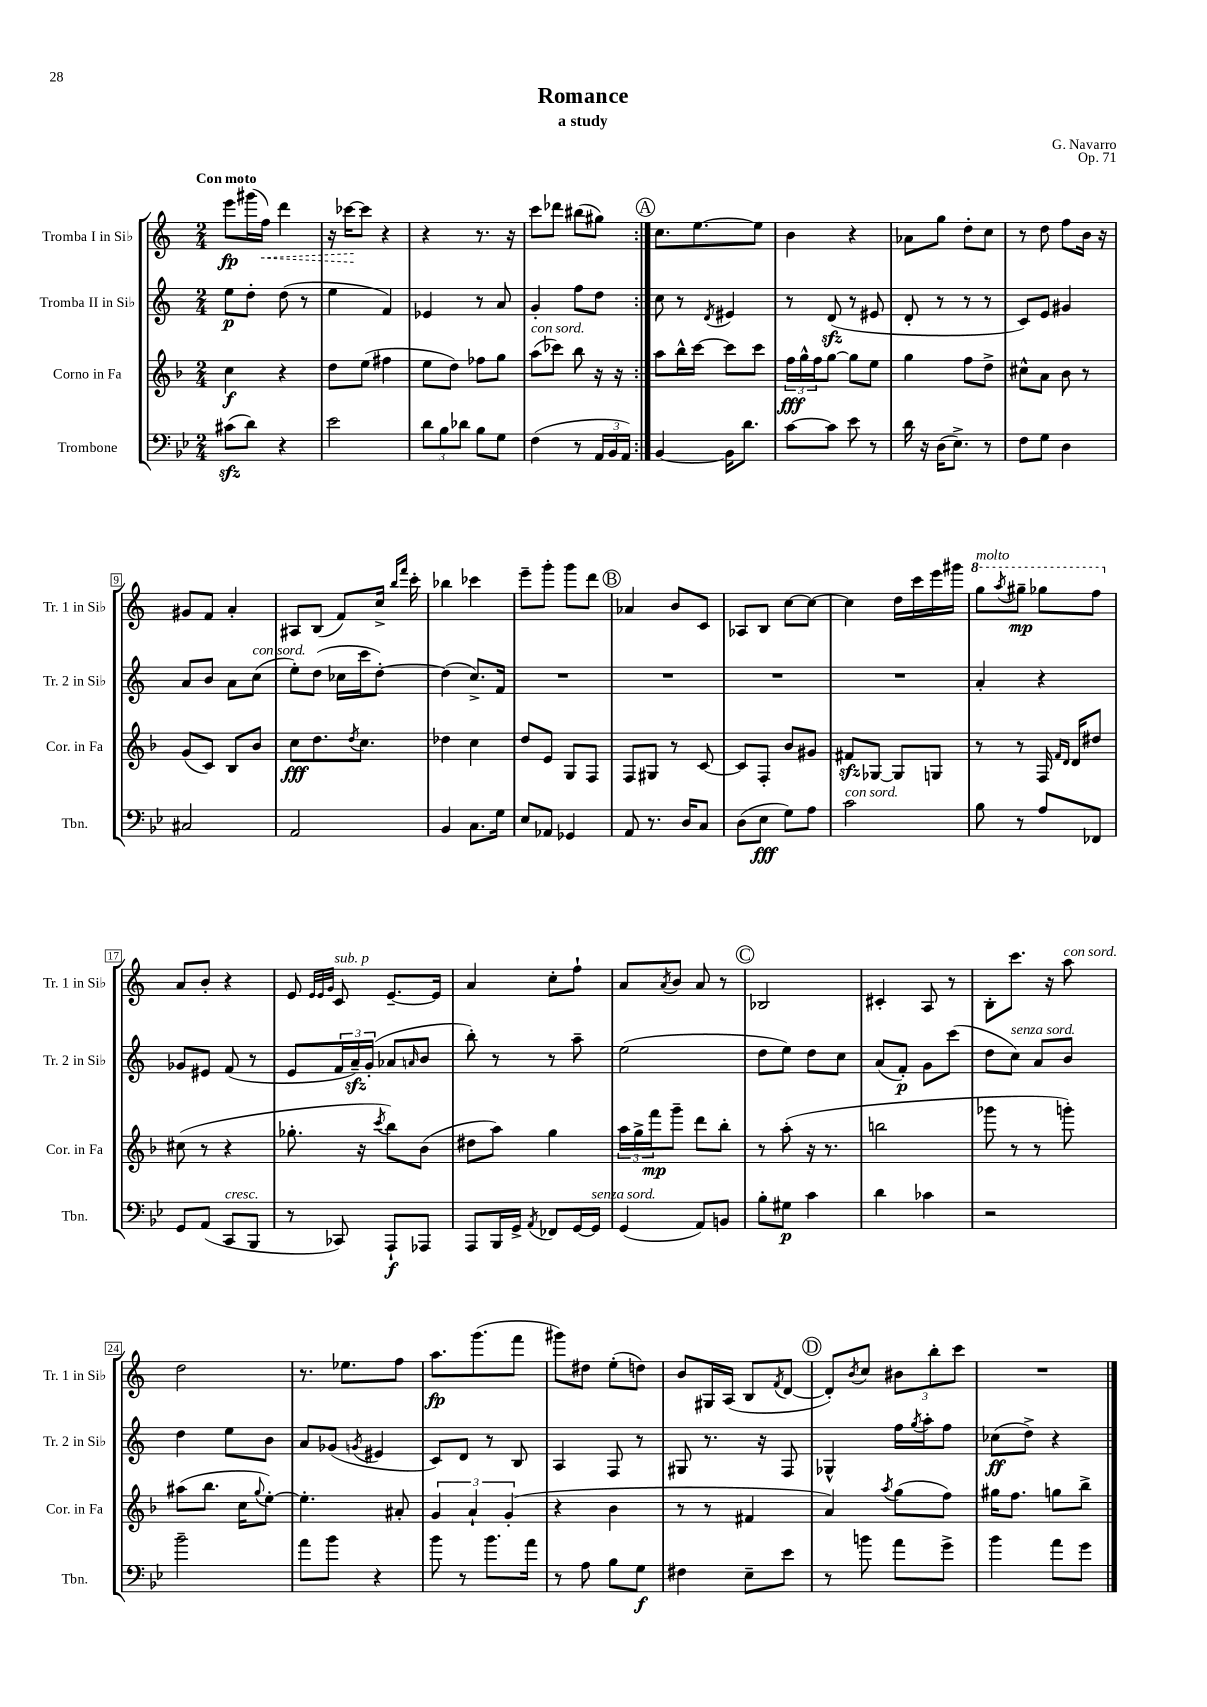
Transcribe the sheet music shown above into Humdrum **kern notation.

**kern	**kern	**kern	**kern
*staff4	*staff3	*staff2	*staff1
*clefF4	*clefG2	*clefG2	*clefG2
*k[b-e-]	*k[b-]	*k[]	*k[]
*M2/4	*M2/4	*M2/4	*M2/4
(8c#\L	4cc\	8ee\L	8eee\L
8d\J)	.	8dd'\J	(16ggg#\L
.	.	.	16ff\JJ)
4r	4r	(8dd\	4ddd\
.	.	8r	.
=	=	=	=
2e-\	8dd\L	4ee\	16r
.	.	.	[16ccc-\LK
.	(8ee\J	.	8ccc-\]J
.	4ff#\	4f/)	4r
=	=	=	=
12d\L	8ee\L	4e-/	4r
12B-\	.	.	.
.	8dd\J)	.	.
12d-\J	.	.	.
8B-\L	8ff-\L	8r	8.r
8G\J	8gg\J	8a/	.
.	.	.	16r
=	=	=	=
(4F\	(8aa\L	4g'/	8ccc\L
.	8ccc-\J)	.	8ddd-\J
8r	8bb-\	8ff\L	(8bb#\L
24AA/LL	16r	8dd\J	8gg#\J)
24BB-/	.	.	.
.	16r	.	.
24AA/JJ)	.	.	.
=:|!	=:|!	=:|!	=:|!
[4BB-/	8aa\L	8cc\	8.cc\L
.	16bb-^^\L	8r	.
.	[16ccc\JJ	.	[8.ee\
.	.	8qd/	.
16BB-\]LK	8ccc\]L	4e#/	.
8.d\J	.	.	.
.	8ccc\J	.	8ee\]J
=	=	=	=
[8c\L	24ff\LL	8r	4b\
.	24gg^^\	.	.
.	24ff\J	.	.
8c\]J	[8gg\J	(8d/	.
8e-\	8gg\]L	8r	4r
8r	8ee\J	8e#/	.
=	=	=	=
16d\	4gg\	8d'/	8a-\L
16r	.	.	.
(16D\LK	.	8r	8gg\J
8.E-^\J)	.	.	.
.	8ff\L	8r	8dd'\L
8r	8dd^\J	8r	8cc\J
=	=	=	=
8F\L	8cc#^^\L	8c/L)	8r
8G\J	8a\J	8e/J	8dd\
4D\	8b-\	4g#/	8ff\L
.	8r	.	16b\Jk
.	.	.	16r
=	=	=	=
2C#/	(8g/L	8a/L	8g#/L
.	8c/J)	8b/J	8f/J
.	8B-/L	8a\L	4a'/
.	8b-/J	(8cc\J	.
=	=	=	=
2AA/	8cc\L	8ee'\L)	8A#/L
.	8.dd\	(8dd\J	(8B/J
.	.	16cc-\LL	8f/L)
.	8qdd/	.	.
.	8.cc\J	16ccc\J	.
.	.	[8dd'\J)	16cc^/Jk
.	.	.	16qqbb/LL
.	.	.	16qqfff/JJ
.	.	.	16ccc'\
=	=	=	=
4BB-/	4dd-\	(4dd\]	4bb-\
8.C\L	4cc\	8.cc^/L)	4ccc-\
16G\Jk	.	16f/Jk	.
=	=	=	=
8E-/L	8dd/L	2r	8eee~\L
8AA-/J	8e/J	.	8ggg'\J
4GG-/	8G/L	.	8ggg\L
.	8F/J	.	8ddd\J
=	=	=	=
8AA/	8F/L	2r	4a-/
8.r	8G#/J	.	.
.	8r	.	8b/L
16D/LK	.	.	.
8C/J	[8c/	.	8c/J
=	=	=	=
(8D\L	8c/]L	2r	8A-/L
8E-\J	8F'/J	.	8B/J
8G\L)	8b-/L	.	[8cc\L
8A\J	8g#/J	.	8cc\_J
=	=	=	=
2c\	8f#/L	2r	4cc\]
.	[8G-/J	.	.
.	8G-/]L	.	16dd\LL
.	.	.	16ccc\
.	8G/J	.	16eee\
.	.	.	16ggg#\JJ
=	=	=	=
8B-\	8r	4a'/	8ggg\L
.	.	.	8qaaa/
8r	8r	.	8ggg#~\J
8A/L	16F/	4r	8ggg-\L
.	16qqf/LL	.	.
.	16qqd/JJ	.	.
.	16d/LK	.	.
8FF-/J	8dd#/J	.	8fff\J
=	=	=	=
8GG/L	(8cc#\	8g-/L	8a/L
(8AA/J	8r	8e#/J	8b'/J
8CC/L	4r	(8f/	4r
8BBB-/J	.	8r	.
=	=	=	=
8r	8.gg-'\	8e/L	8e/
.	.	.	32qqe/LLL
.	.	.	32qqe/
.	.	.	32qqg/JJJ
8CC-/)	.	24f/L	8c/
.	.	24a~/)	.
.	16r	.	.
.	.	(24g'/JJ	.
.	8qccc/	.	.
8AAA`/L	8bb-\L)	8a-/L	[8.e~/L
.	.	16qqa/	.
8AAA-/J	(8b-\J	8b/J	.
.	.	.	16e/]Jk
=	=	=	=
8AAA/L	8dd#\L	8bb'\)	4a/
16BBB-/L	8aa\J)	8r	.
16GG^/JJ	.	.	.
8qAA/	.	.	.
8FF-/L	4gg\	8r	8cc'\L
[16GG/L	.	8aa~\	8ff`\J
16GG/]JJ	.	.	.
=	=	=	=
(4GG/	24aa\LL	(2ee\	8a/L
.	24gg^\	.	.
.	24fff\J	.	.
.	.	.	8qa/
.	8ggg~\J	.	8b/J
8AA/L)	8ddd\L	.	8a/
8BB/J	8bb-'\J	.	8r
=	=	=	=
8B-'\L	8r	8dd\L	2B-/
8G#\J	(8aa'\	8ee\J)	.
4c\	16r	8dd\L	.
.	8.r	.	.
.	.	8cc\J	.
=	=	=	=
4d\	2bb\	(8a/L	4c#'/
.	.	8f'/J)	.
4c-\	.	8g\L	8A/
.	.	(8ccc\J	8r
=	=	=	=
2r	8ggg-\	8dd\L	8B'\L
.	8r	8cc\J)	8.ccc\J
.	8r	8a/L	.
.	.	.	16r
.	8ggg'\)	8b/J	8aa\
=	=	=	=
2b-~\	(8aa#\L	4dd\	2dd\
.	8.bb-\J	.	.
.	.	8ee\L	.
.	16cc\LK	.	.
.	8qqgg/	.	.
.	[8ee'\J)	8b\J	.
=	=	=	=
8a\L	4.ee'\]	8a/L	8.r
8b-\J	.	(8g-/J	.
.	.	.	8.ee-\L
.	.	8qg/	.
4r	.	4e#/	.
.	8a#'/	.	8ff\J
=	=	=	=
8b-\	6g/	8c/L)	8.aa\L
8r	.	8d/J	.
.	6a`/	.	.
.	.	.	(8.ggg\
8.b-\L	.	8r	.
.	(6g'/	.	.
.	.	8B/	8fff\J
16a\Jk	.	.	.
=	=	=	=
8r	4r	4A/	8ggg#\L)
8A\	.	.	8dd#\J
8B-\L	4b-\	8F/	(8ee'\L
8G\J	.	8r	8dd\J)
=	=	=	=
4F#\	8r	8G#/	8b/L
.	8r	8.r	16G#/L
.	.	.	(16A/JJ
8E-~\L	4f#/	.	8B/L
.	.	16r	.
.	.	.	8qf/
8e-\J	.	8F/	[8d/J
=	=	=	=
8r	4a/)	4G-^^/	8d'/]L)
.	.	.	8qb/
8b\	.	.	8cc/J
.	8qaa/	.	.
8a\L	(8gg\L	16ff\LL	12b#\L
.	.	8qgg/	.
.	.	16aa'\J	.
.	.	.	12bb'\
8g^\J	8ff\J)	8ff\J	.
.	.	.	12ccc\J
=	=	=	=
4b-\	16gg#\LK	(8cc-\L	2r
.	8.ff\J	.	.
.	.	8dd^\J)	.
8a\L	8gg\L	4r	.
8g\J	8bb-^\J	.	.
==	==	==	==
*-	*-	*-	*-
